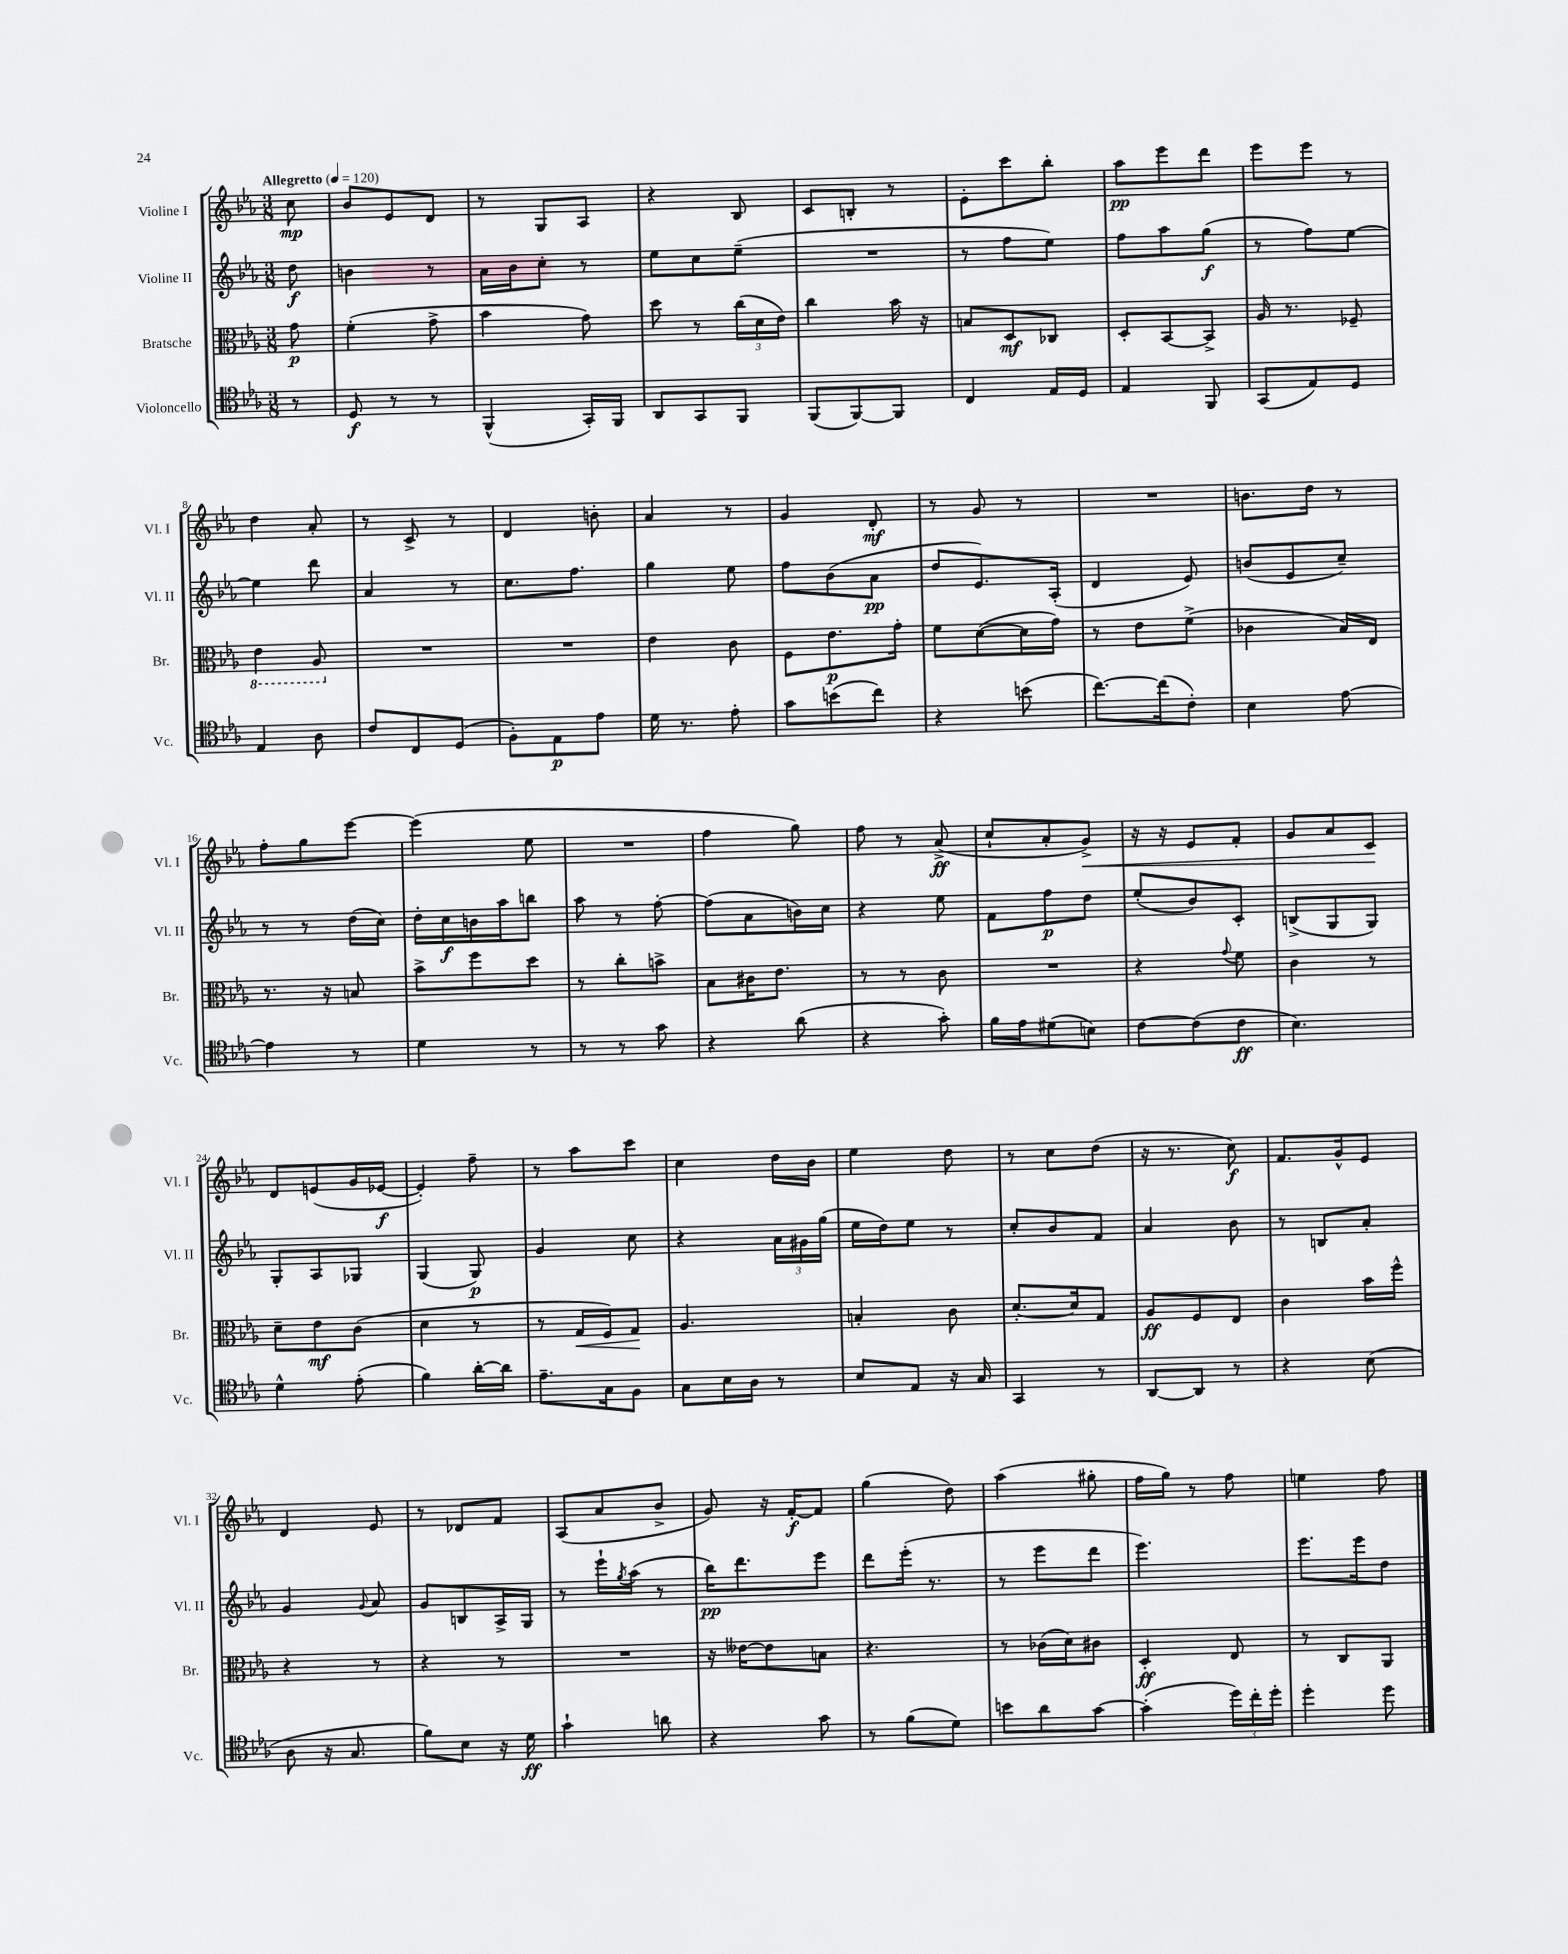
<<
\new StaffGroup <<
\new Staff = "s0" \with { instrumentName = "Violine I" shortInstrumentName = "Vl. I" } {
    \clef treble \key ees \major \numericTimeSignature \time 3/8 \partial 8 \tempo "Allegretto" 4 = 120
    c''8\mp |
    bes'8 ees'8 d'8 |
    r8 g8 aes8 |
    r4 bes8 |
    c'8 b8-. r8 |
    ees'8-. c'''8 bes''8-. |
    aes''8\pp ees'''8 d'''8 |
    ees'''8 ees'''8 r8 |
    d''4 aes'8-. |
    r8 c'8-> r8 |
    d'4 b'8-. |
    aes'4 r8 |
    g'4 d'8-.\mf |
    r8 g'8 r8 |
    R4. |
    b'8. d''16 r8 |
    f''8-. g''8 ees'''8~ |
    ees'''4( ees''8 |
    R4. |
    f''4 g''8) |
    f''8 r8 aes'8->\ff( |
    c''8-! aes'8-. g'8->\<) |
    r16 r16 ees'8 f'8-. |
    g'8 aes'8 c'8\! |
    d'8 e'8( g'16 ees'16~\f |
    ees'4-.) f''8-- |
    r8 aes''8 c'''8 |
    c''4 d''16 bes'16 |
    ees''4 d''8 |
    r8 c''8 d''8( |
    r16 r8. c''8\f) |
    f'8. g'16-^ ees'8 |
    d'4 ees'8 |
    r8 des'8 f'8 |
    aes8( aes'8 bes'8-> |
    g'8) r16 f'16~-.\f f'8 |
    g''4( d''8) |
    aes''4( gis''8-. |
    f''16 g''16) r8 f''8 |
    e''4 f''8 \bar "|." |
}
\new Staff = "s1" \with { instrumentName = "Violine II" shortInstrumentName = "Vl. II" } {
    \clef treble \key ees \major \numericTimeSignature \time 3/8 \partial 8
    d''8\f |
    b'4 r8 |
    aes'16 bes'16 c''8-. r8 |
    ees''8 c''8 ees''8--( |
    R4. |
    r8 f''8 ees''8) |
    f''8 aes''8 g''8\f( |
    r8 f''8) ees''8~ |
    ees''4 d'''8 |
    aes'4 r8 |
    c''8. f''8. |
    g''4 ees''8 |
    f''8 bes'8( aes'8\pp |
    d''8 ees'8.) aes16-.( |
    d'4 ees'8) |
    b'8( ees'8 c''8--) |
    r8 r8 d''16( c''16) |
    d''16-. c''16\f b'16 aes''16 b''8 |
    aes''8 r8 f''8~-. |
    f''8( aes'8 b'16) c''16 |
    r4 ees''8 |
    f'8 f''8\p d''8 |
    ees''8-.( bes'8) c'8-. |
    b8->( g8 g8) |
    g8-. aes8 ges8 |
    g4( g8\p) |
    g'4 c''8 |
    r4 \tuplet 3/2 { aes'16 gis'16 g''16( } |
    ees''16 d''16) ees''8 r8 |
    c''8-. bes'8 f'8 |
    aes'4 bes'8 |
    r8 b8 aes'8-. |
    g'4 \appoggiatura { g'8 } aes'8 |
    g'8 b8 aes16-> g16 |
    r8 ees'''16-! \acciaccatura { g''8 } aes''16( r8 |
    bes''16\pp) d'''8. ees'''8 |
    d'''8 ees'''16-.( r8. |
    r8 ees'''8 d'''8 |
    ees'''4.) |
    ees'''8. ees'''16 d''8 \bar "|." |
}
\new Staff = "s2" \with { instrumentName = "Bratsche" shortInstrumentName = "Br." } {
    \clef alto \key ees \major \numericTimeSignature \time 3/8 \partial 8
    g'8\p |
    f'4-.( g'8-> |
    bes'4 g'8) |
    d''8 r8 \tuplet 3/2 { c''16( d'16 ees'16) } |
    c''4 bes'16 r16 |
    b8 d8\mf ces8 |
    d8-. bes,8~ bes,8-> |
    aes16 r8. fes8-- |
    \ottava #-1 ees4 aes,8 \ottava #0 |
    R4. |
    R4. |
    ees'4 c'8 |
    f8 ees'8.\p g'16-. |
    f'8 d'8~( d'16 g'16) |
    r8 ees'8 f'8->( |
    ces'4 bes16) ees16 |
    r8. r16 b8 |
    bes'8-> f''8 d''8 |
    r8 c''8-. b'8-> |
    bes8 cis'16 ees'8. |
    r8 r8 c'8 |
    R4. |
    r4 \appoggiatura { g'8 } f'8 |
    c'4 r8 |
    d'8-- ees'8\mf c'8( |
    d'4 r8 |
    r8 g16\< f16) g8\! |
    aes4. |
    b4-. c'8 |
    d'8.~-. d'16 g8 |
    aes8\ff f8 ees8 |
    c'4 bes'16 f''16-^ |
    r4 r8 |
    r4 r8 |
    R4. |
    r16 eeses'16~ eeses'8 b8 |
    r4. |
    r8 ces'16( d'16) cis'8 |
    d4-.\ff ees8 |
    r8 c8 aes,8 \bar "|." |
}
\new Staff = "s3" \with { instrumentName = "Violoncello" shortInstrumentName = "Vc." } {
    \clef tenor \key ees \major \numericTimeSignature \time 3/8 \partial 8
    r8 |
    d8\f r8 r8 |
    f,4-^( g,16-.) f,16 |
    aes,8 g,8 f,8 |
    f,8( f,8~) f,8 |
    c4 ees16 d16 |
    ees4 f,8 |
    g,8( ees8) d8 |
    ees4 aes8 |
    c'8 c8 d8( |
    f8-.) ees8\p ees'8 |
    d'16 r8. ees'8-. |
    g'8 b'8( c''8) |
    r4 b'8( |
    c''8.~) c''16( c'8-.) |
    bes4 ees'8~ |
    ees'4 r8 |
    d'4 r8 |
    r8 r8 g'8 |
    r4 aes'8( |
    r4 g'8-.) |
    f'16 ees'16 dis'8( b8) |
    c'8~ c'8( c'8\ff |
    bes4.) |
    d'4-^ ees'8-.( |
    f'4) aes'16~-. aes'16 |
    ees'8.-- g16 f8 |
    g8 bes16 aes16 r8 |
    bes8 ees8 r16 g16 |
    g,4 r8 |
    aes,8~ aes,8 r8 |
    r4 bes8( |
    aes8 r16 g8. |
    f'8) bes8 r16 d'16\ff |
    g'4-! a'8 |
    r4 g'8 |
    r8 f'8( d'8) |
    b'8 aes'8 g'8~ |
    g'4-.( \tuplet 3/2 { d''16) c''16-. d''16-. } |
    d''4-. d''8 \bar "|." |
}
>>
>>
